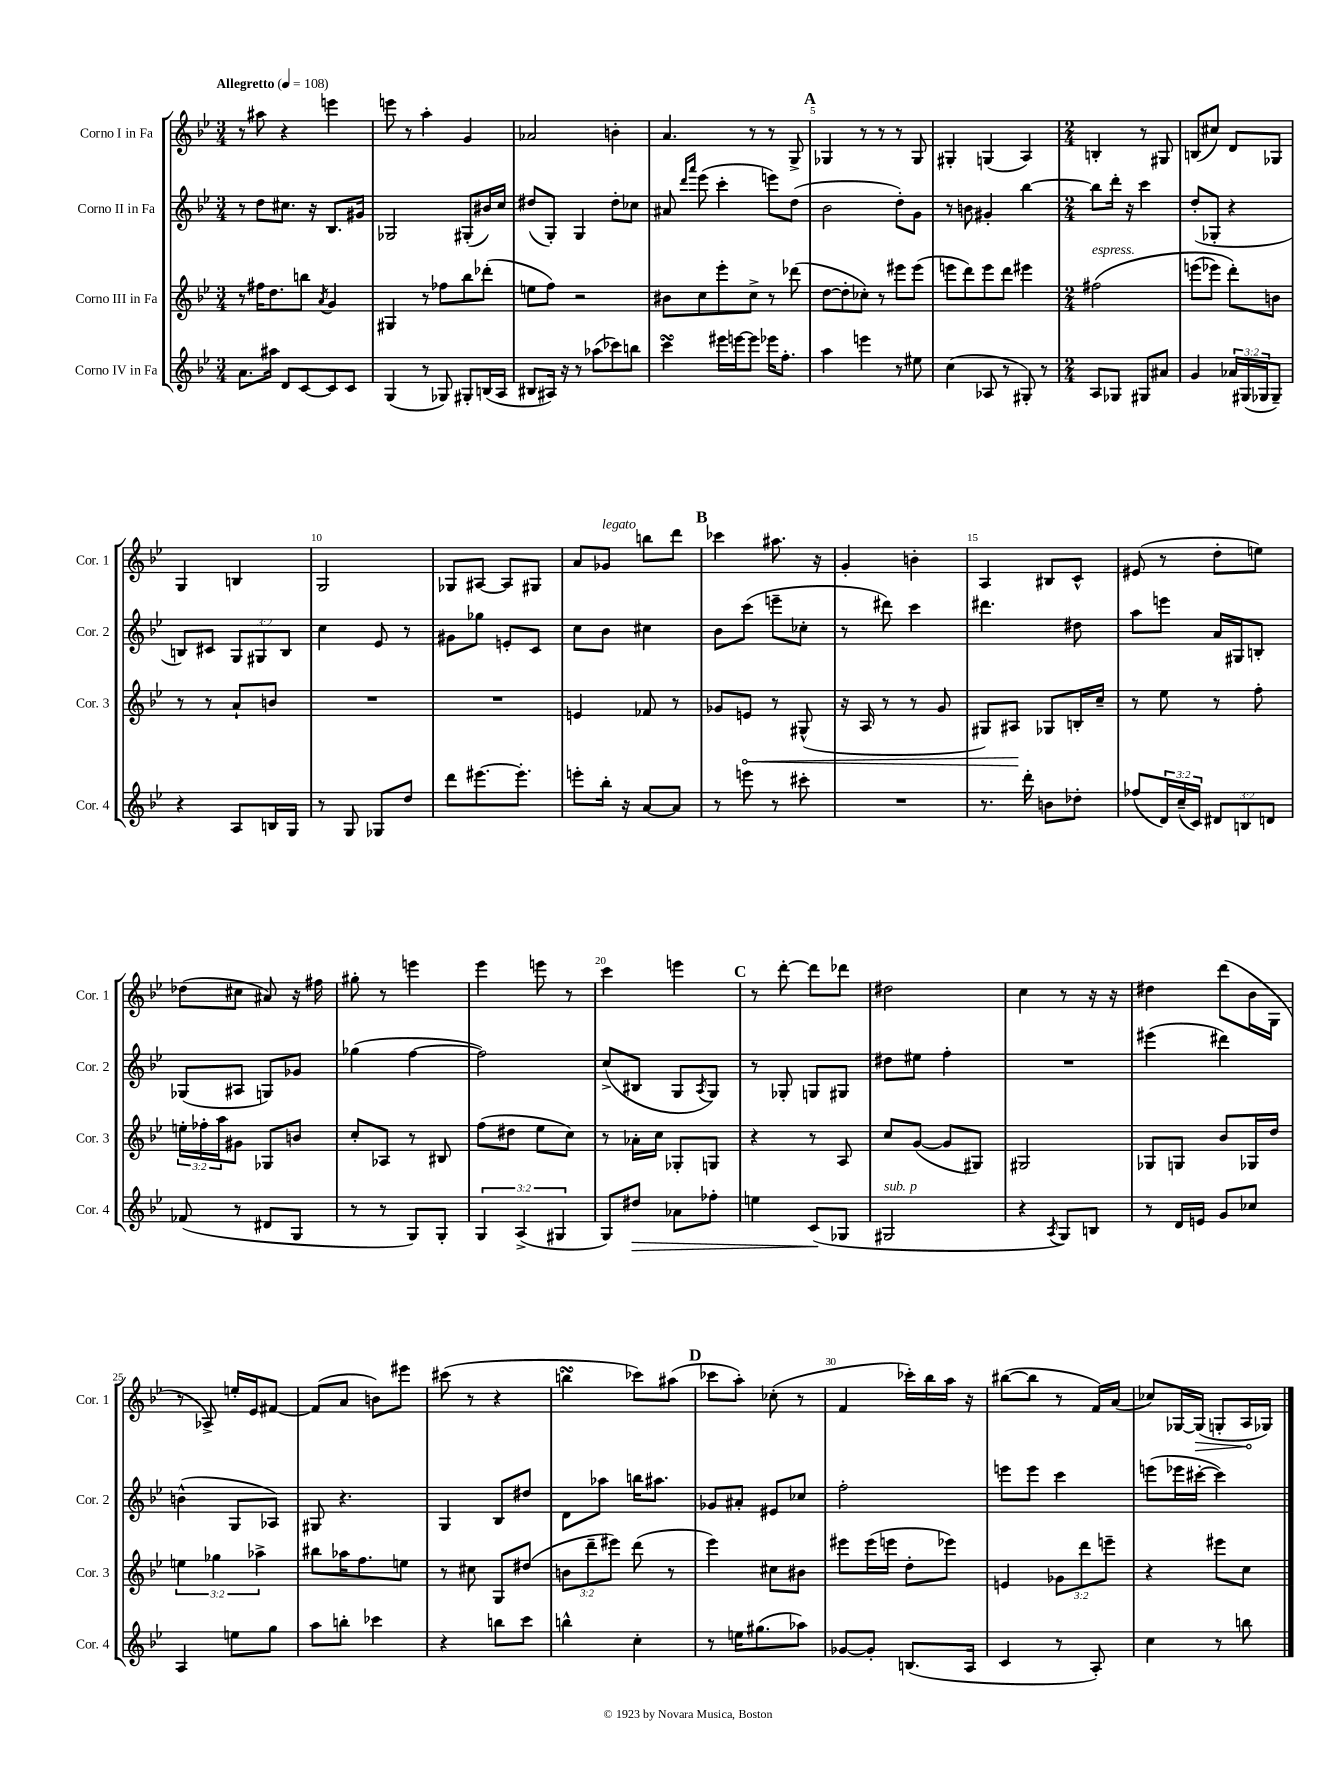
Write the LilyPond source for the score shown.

<<
\new StaffGroup <<
\new Staff = "s0" \with { instrumentName = "Corno I in Fa" shortInstrumentName = "Cor. 1" } {
    \clef treble \key bes \major \numericTimeSignature \time 3/4 \tempo "Allegretto" 4 = 108
    r8 ais''8 r4 e'''4 |
    e'''8 r8 a''4-. g'4 |
    aes'2 b'4-. |
    a'4. r8 r8 g8-> |
    \mark \markup { \bold "A" } ges4 r8 r8 r8 ges8 |
    gis4-. g4( a4) |
    \numericTimeSignature \time 2/4 b4-. r8 gis8 |
    b8( cis''8) d'8 ges8 |
    g4 b4 |
    g2 |
    ges8 ais8~ ais8 gis8 |
    a'8 ges'8^\markup { \italic "legato" } b''8 d'''8 |
    \mark \markup { \bold "B" } ces'''4 ais''8. r16 |
    g'4-. b'4-. |
    a4 bis8 c'8-^ |
    eis'8( r8 d''8-. e''8) |
    des''8( cis''8 ais'8) r16 fis''16 |
    gis''8-. r8 e'''4 |
    ees'''4 e'''8 r8 |
    c'''4 e'''4 |
    \mark \markup { \bold "C" } r8 d'''8~-. d'''8 des'''8 |
    dis''2 |
    c''4 r8 r16 r16 |
    dis''4 d'''8( bes'16 g16 |
    r8 aes8->) e''16-. ees'16 fis'8~ |
    fis'8( a'8 b'8) eis'''8 |
    cis'''8( r8 r4 |
    b''4\turn ces'''8) ais''8( |
    \mark \markup { \bold "D" } ces'''8 a''8-.) ces''8-.( r8 |
    f'4 ces'''16-.) bes''16 a''16 r16 |
    bis''8~( bis''8 r8 f'16) a'16( |
    ces''8) ges16~ \once \override Hairpin.circled-tip = ##t ges16\>( g8-. a16\! ges16) \bar "|." |
}
\new Staff = "s1" \with { instrumentName = "Corno II in Fa" shortInstrumentName = "Cor. 2" } {
    \clef treble \key bes \major \numericTimeSignature \time 3/4 \override Staff.TupletNumber.text = #tuplet-number::calc-fraction-text
    r8 d''8 cis''8. r16 bes8. gis'16 |
    ges2 gis8-.( bis'16) c''16 |
    dis''8( g8-.) g4 dis''8-. ces''8 |
    ais'8 \grace { d'''16 a'''16 } ees'''8( c'''4-. e'''8) d''8( |
    \mark \markup { \bold "A" } bes'2 d''8-.) g'8 |
    r8 b'8 gis'4-. bes''4~ |
    \numericTimeSignature \time 2/4 bes''8 d'''16-. r16 c'''4 |
    d''8-.( ges8-. r4 |
    b8) cis'8 \tuplet 3/2 { g8 gis8 b8 } |
    c''4 ees'8 r8 |
    gis'8 ges''8 e'8-. c'8 |
    c''8 bes'8 cis''4 |
    \mark \markup { \bold "B" } bes'8 c'''8( e'''8-- ces''8-. |
    r8 dis'''8) c'''4 |
    dis'''4. dis''8 |
    a''8 e'''8 a'16 gis16 b8-. |
    ges8( ais8 g8) ges'8 |
    ges''4( f''4~ |
    f''2) |
    c''8->( bis8 g8 \acciaccatura { a8 } g8) |
    \mark \markup { \bold "C" } r8 ges8-. g8 gis8 |
    dis''8 eis''8 f''4-. |
    R2 |
    eis'''4( dis'''4) |
    b'4-^( g8 aes8) |
    gis8 r4. |
    g4 bes8 dis''8 |
    d'8 aes''8 b''16 ais''8. |
    \mark \markup { \bold "D" } ges'8 ais'8-. eis'8 ces''8 |
    f''2-. |
    e'''8 e'''8 c'''4 |
    e'''8( ees'''16 cis'''16~-. cis'''4) \bar "|." |
}
\new Staff = "s2" \with { instrumentName = "Corno III in Fa" shortInstrumentName = "Cor. 3" } {
    \clef treble \key bes \major \numericTimeSignature \time 3/4 \override Staff.TupletNumber.text = #tuplet-number::calc-fraction-text
    r8 fis''16 d''8. b''8 \acciaccatura { a'8 } g'4 |
    gis4 r8 fes''8 bes''8 des'''8-.( |
    e''8 f''8) r2 |
    bis'8 c''8 ees'''8-. c''8-> r8 des'''8( |
    \mark \markup { \bold "A" } d''8~ d''8-. ces''8-.) r8 eis'''8 eis'''8( |
    e'''8 d'''8) e'''8 d'''8 eis'''4 |
    \numericTimeSignature \time 2/4 fis''2^\markup { \italic "espress." }\( |
    e'''8( ees'''8) d'''8-.\) b'8 |
    r8 r8 a'8-! b'8 |
    R2 |
    R2 |
    e'4 fes'8 r8 |
    \mark \markup { \bold "B" } ges'8 \once \override Hairpin.circled-tip = ##t e'8\< r8 gis8-^( |
    r16 a16 r8 r8 g'8 |
    gis8) ais8\! ges8 b16-. c''16-- |
    r8 ees''8 r8 f''8-. |
    \tuplet 3/2 { e''16-. fes''16-. a''16 } gis'8 ges8 b'8 |
    c''8-. aes8 r8 bis8 |
    f''8( dis''8 ees''8 c''8) |
    r8 aes'16-. c''16 ges8-. g8 |
    \mark \markup { \bold "C" } r4 r8 a8 |
    c''8 g'8~( g'8 gis8) |
    gis2 |
    ges8 g8 bes'8 ges16 d''16 |
    \tuplet 3/2 { e''4 ges''4 aes''4-> } |
    bis''8 aes''16 f''8. e''8 |
    r8 cis''8 g8 dis''8( |
    \tuplet 3/2 { b'8 d'''8-- eis'''8) } d'''8( r8 |
    \mark \markup { \bold "D" } ees'''4) cis''8 bis'8 |
    eis'''8 eis'''16( e'''16 d''8-. ees'''8) |
    e'4 \tuplet 3/2 { ges'8 d'''8 e'''8-- } |
    r4 eis'''8 c''8 \bar "|." |
}
\new Staff = "s3" \with { instrumentName = "Corno IV in Fa" shortInstrumentName = "Cor. 4" } {
    \clef treble \key bes \major \numericTimeSignature \time 3/4 \override Staff.TupletNumber.text = #tuplet-number::calc-fraction-text
    a'8. ais''16 d'8 c'8~ c'8 c'8 |
    g4( r8 ges8) gis8-. b16( a16 |
    bis8 ais16) r16 r8 aes''8( ces'''8) b''8 |
    c'''4\turn eis'''16 e'''16~ e'''8 ees'''16 f''8.-. |
    \mark \markup { \bold "A" } a''4 e'''4 r8 eis''8 |
    c''4( aes8 r8 gis8-.) r8 |
    \numericTimeSignature \time 2/4 a8 ges8 gis8 ais'8 |
    g'4 \tuplet 3/2 { aes'16 gis16( ges16 } ges8--) |
    r4 a8 b16 g16 |
    r8 g8 ges8 d''8 |
    d'''8 eis'''8.~ eis'''8.-. |
    e'''8-. bes''16-. r16 a'8~ a'8 |
    \mark \markup { \bold "B" } r8 e'''8 r8 cis'''8-. |
    R2 |
    r8. d'''16-. b'8 des''8-. |
    fes''8( \tuplet 3/2 { d'16) c''16--( c'16) } \tuplet 3/2 { dis'8 b8 d'8 } |
    fes'8( r8 dis'8 g8 |
    r8 r8 g8) g8-. |
    \tuplet 3/2 { g4 a4->( gis4 } |
    g8) dis''8\> aes'8 fes''8-. |
    \mark \markup { \bold "C" } e''4 c'8\!( ges8 |
    gis2^\markup { \italic "sub. p" } |
    r4 \acciaccatura { a8 } g8) b8 |
    r8 d'16 e'16 g'8 ces''8 |
    a4 e''8 g''8 |
    a''8 b''8-. ces'''4 |
    r4 b''8 c'''8 |
    b''4-^ c''4-. |
    \mark \markup { \bold "D" } r8 e''16 gis''8.( aes''8) |
    ges'8~ ges'8-. b8.( a16 |
    c'4 r8 a8-.) |
    c''4 r8 b''8 \bar "|." |
}
>>
>>
\layout { \context { \Score \override BarNumber.break-visibility = ##(#f #t #t) barNumberVisibility = #(every-nth-bar-number-visible 5) } }
